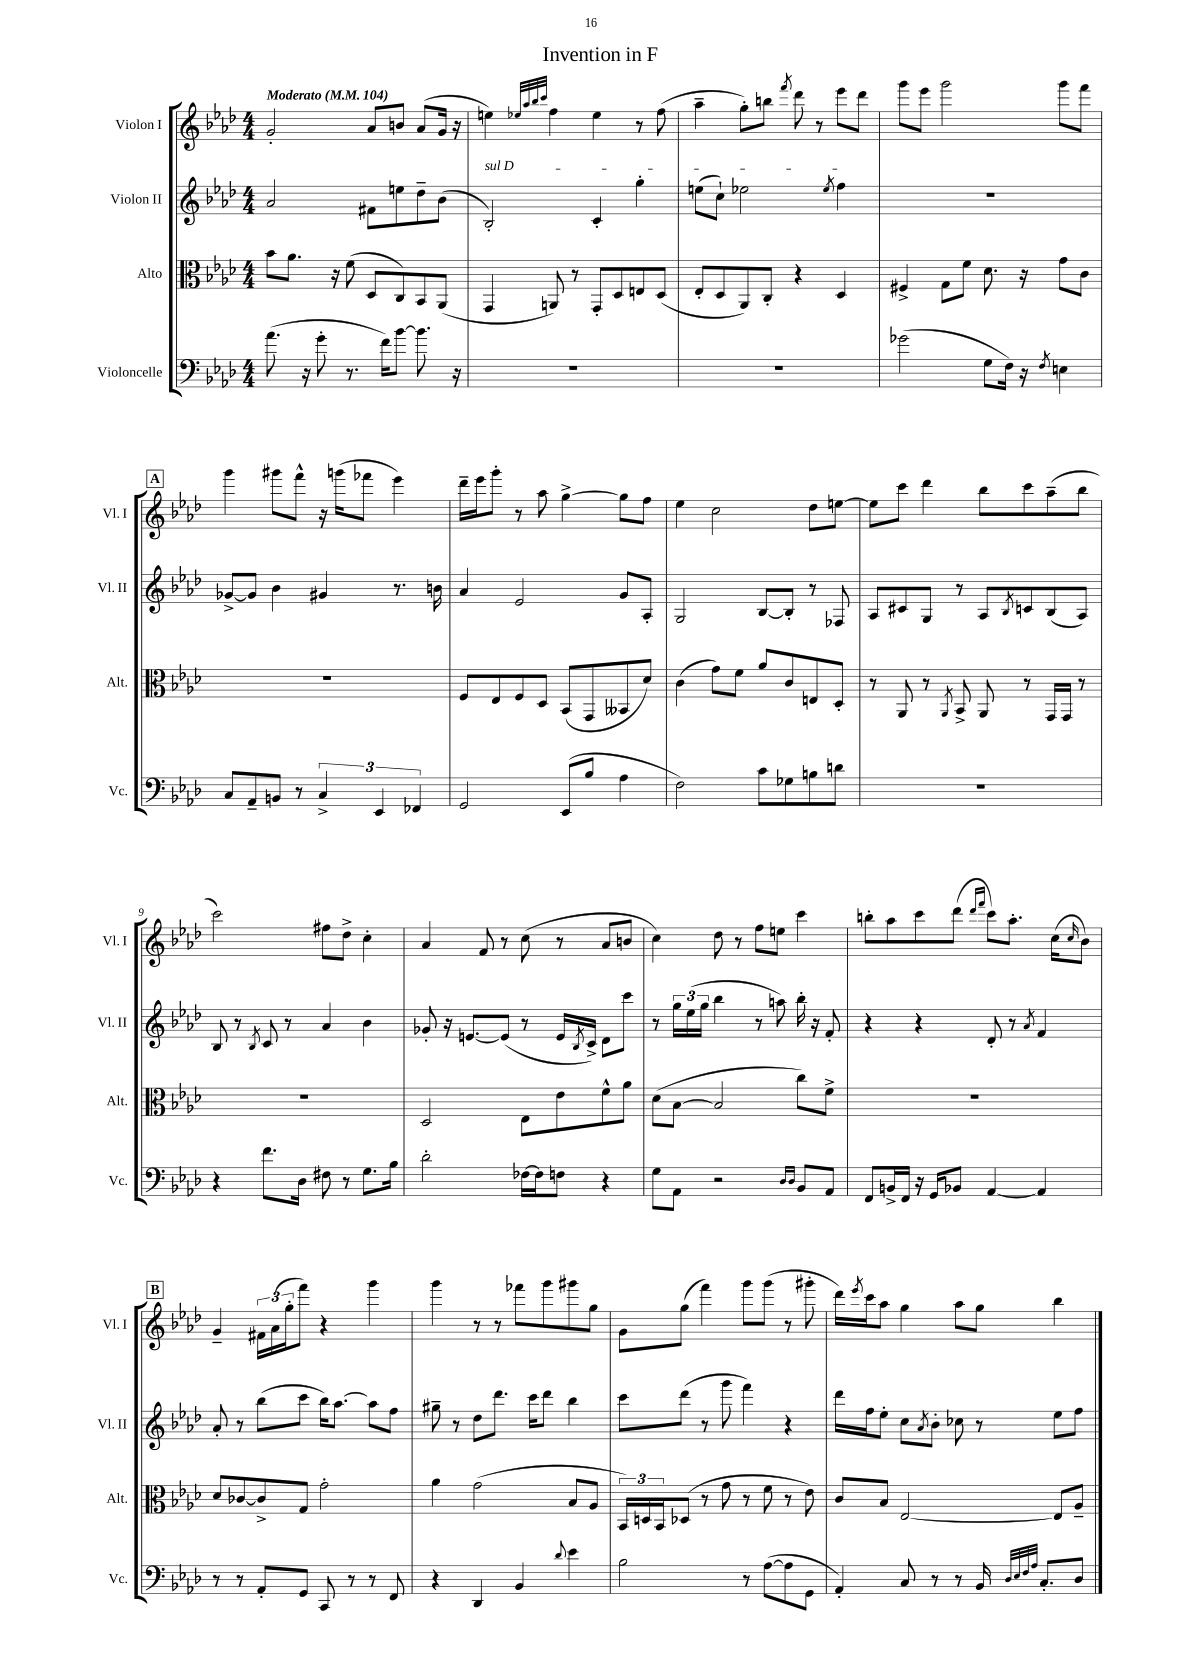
\header { title = "Invention in F" }
<<
\new StaffGroup <<
\new Staff = "s0" \with { instrumentName = "Violon I" shortInstrumentName = "Vl. I" } {
    \clef treble \key aes \major \numericTimeSignature \time 4/4 \tempo "Moderato" 4 = 104
    g'2-. aes'8 b'8 aes'8( g'16 r16 |
    e''4) \grace { ees''32 aes''32 bes''32 c'''32 } f''4 ees''4 r8 f''8( |
    aes''4-- g''8-.) b''8 \acciaccatura { f'''8 } des'''8 r8 ees'''8 des'''8 |
    g'''8 ees'''8 g'''2 g'''8 f'''8 |
    \mark \markup { \box "A" } g'''4 gis'''8 f'''8-^ r16 g'''16( fes'''8 ees'''4) |
    des'''16-- ees'''16 g'''8-. r8 aes''8 g''4~-> g''8 f''8 |
    ees''4 c''2 des''8 e''8~ |
    e''8 c'''8 des'''4 bes''8 c'''8 aes''8--( bes''8 |
    c'''2) fis''8 des''8-> c''4-. |
    aes'4 f'8 r8 c''8( r8 aes'8 b'8 |
    c''4) des''8 r8 f''8 e''8 c'''4 |
    b''8-. aes''8 c'''8 des'''8( \grace { des'''16 f'''16 } c'''8) aes''8.-. c''16( \grace { c''16 } bes'8) |
    \mark \markup { \box "B" } g'4-- \tuplet 3/2 { fis'16 aes'16( g''16-. } f'''8) r4 g'''4 |
    g'''4 r8 r8 fes'''8 g'''8 gis'''8 g''8 |
    g'8 g''8( f'''4) g'''8 g'''8( r8 gis'''8-. |
    des'''16) \acciaccatura { ees'''8 } c'''16 aes''8 g''4 aes''8 g''8 bes''4 \bar "|." |
}
\new Staff = "s1" \with { instrumentName = "Violon II" shortInstrumentName = "Vl. II" } {
    \clef treble \key aes \major \numericTimeSignature \time 4/4
    aes'2 fis'8 e''8 des''8-- bes'8( |
    \once \override TextSpanner.bound-details.left.text = \markup { \italic "sul D" } bes2-.\startTextSpan) c'4-. g''4-. |
    e''8( c''8-!) ees''2 \acciaccatura { ees''8 } f''4\stopTextSpan |
    R1 |
    \mark \markup { \box "A" } ges'8~-> ges'8 bes'4 gis'4 r8. b'16 |
    aes'4 ees'2 g'8 aes8-. |
    g2 bes8~ bes8-. r8 fes8 |
    aes8 cis'8 g8 r8 aes8 \acciaccatura { bes8 } c'8 bes8( aes8) |
    bes8 r8 \acciaccatura { bes8 } c'8 r8 aes'4 bes'4 |
    ges'8-. r16 e'8.~ e'8( r8 e'16 \acciaccatura { bes8 } c'16->) des'8 c'''8 |
    r8 \tuplet 3/2 { g''16 ees''16( g''16 } bes''4 r8 a''8) bes''16-. r16 f'8-. |
    r4 r4 des'8-. r8 \acciaccatura { aes'8 } f'4 |
    \mark \markup { \box "B" } aes'8-. r8 bes''8( c'''8 bes''16) aes''8.~ aes''8 f''8 |
    gis''8-- r8 des''8 des'''8. c'''16 des'''8 bes''4 |
    c'''8 des'''8( r8 g'''8 f'''4) r4 |
    des'''16 f''16 ees''8-. c''8 \acciaccatura { aes'8 } bes'8-. ces''8 r8 ees''8 f''8 \bar "|." |
}
\new Staff = "s2" \with { instrumentName = "Alto" shortInstrumentName = "Alt." } {
    \clef alto \key aes \major \numericTimeSignature \time 4/4
    bes'8 aes'8. r16 f'8( des8 c8) bes,8 aes,8( |
    g,4 a,8) r8 g,8-. des8 e8 des8( |
    ees8-. des8 aes,8) c8-. r4 des4 |
    fis4-> g8 f'8 des'8. r16 g'8 c'8 |
    \mark \markup { \box "A" } R1 |
    f8 ees8 f8 des8 bes,8( g,8 beses,8 des'8) |
    c'4( g'8) f'8 aes'8 c'8 e8 des8-. |
    r8 aes,8 r8 \acciaccatura { aes,8 } bes,8-> aes,8 r8 g,16 g,16 r8 |
    R1 |
    des2 ees8 ees'8 f'8-^ aes'8 |
    des'8( bes8~ bes2 c''8) f'8-> |
    R1 |
    \mark \markup { \box "B" } des'8 ces'8~ ces'8-> g8 g'2-. |
    aes'4 g'2( bes8 aes8 |
    \tuplet 3/2 { bes,16) d16 bes,16 } des8( r8 g'8 r8 f'8 r8 ees'8) |
    c'8 bes8 ees2~ ees8 aes8-- \bar "|." |
}
\new Staff = "s3" \with { instrumentName = "Violoncelle" shortInstrumentName = "Vc." } {
    \clef bass \key aes \major \numericTimeSignature \time 4/4
    aes'8.( r16 g'8-. r8. f'16) bes'8~ bes'8. r16 |
    R1 |
    R1 |
    ges'2( g8 f16) r16 \acciaccatura { f8 } e4 |
    \mark \markup { \box "A" } c8 aes,8-- b,8 r8 \tuplet 3/2 { c4-> ees,4 fes,4 } |
    g,2 ees,8( bes8 aes4 |
    f2) c'8 ges8 b8 d'8 |
    R1 |
    r4 f'8. des16 fis8 r8 g8. bes16 |
    des'2-. fes16~ fes16 f8 r4 |
    g8 aes,8 r2 \grace { des16 des16 } bes,8 aes,8 |
    f,8 b,16-> f,16 r16 g,16 bes,8 aes,4~ aes,4 |
    \mark \markup { \box "B" } r8 r8 aes,8-. g,8 c,8 r8 r8 f,8 |
    r4 des,4 bes,4 \appoggiatura { des'8 } ees'4 |
    bes2 r8 aes8~( aes8 g,8 |
    aes,4-.) c8 r8 r8 bes,16 \grace { des32 ees32 f32 aes32 } c8.-. des8 \bar "|." |
}
>>
>>
